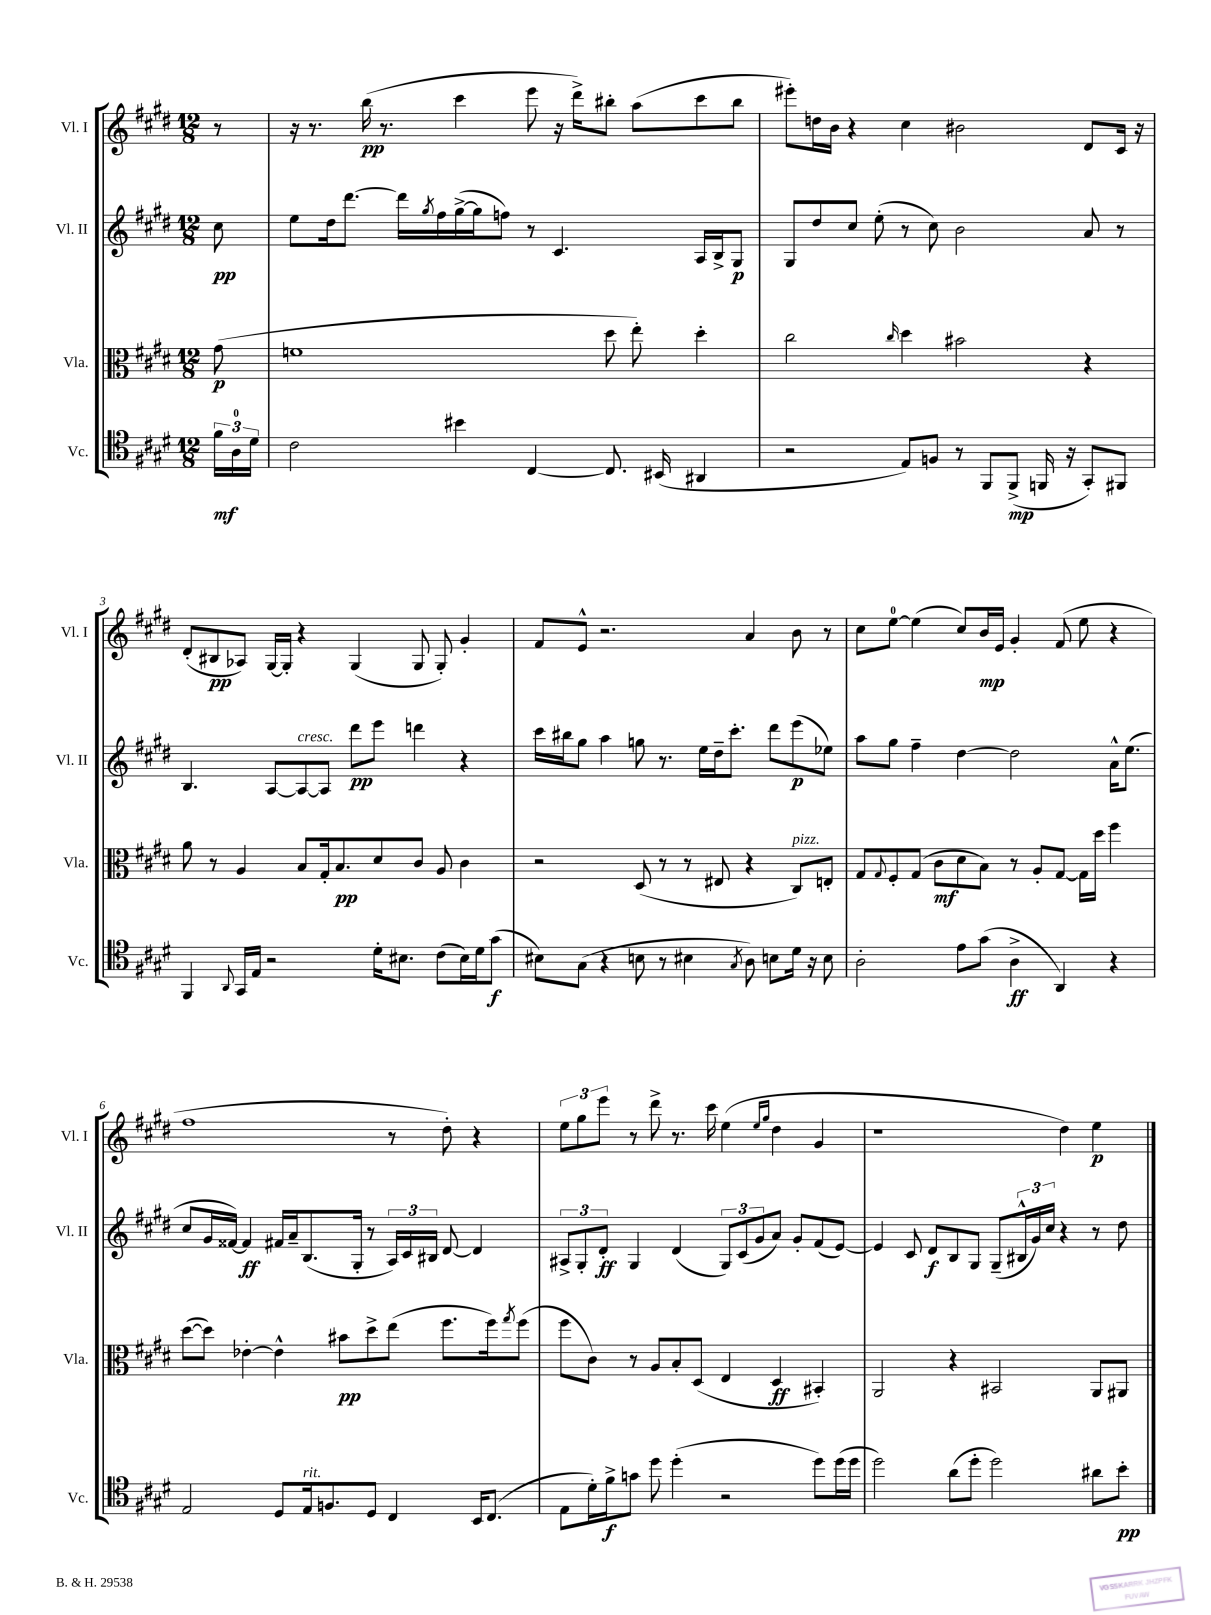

**kern	**kern	**kern	**kern
*staff4	*staff3	*staff2	*staff1
*clefC4	*clefC3	*clefG2	*clefG2
*k[f#c#g#d#]	*k[f#c#g#d#]	*k[f#c#g#d#]	*k[f#c#g#d#]
*M12/8	*M12/8	*M12/8	*M12/8
24f#	(8g#	8cc#	8r
24A	.	.	.
24d#	.	.	.
=	=	=	=
2c#	1f	8ee	16r
.	.	.	8.r
.	.	16dd#	.
.	.	[8.ddd#	.
.	.	.	(16bb
.	.	.	8.r
.	.	16ddd#]	.
.	.	8qgg#	.
.	.	16ff#	.
4b#	.	([16gg#^	4ccc#
.	.	16gg#]	.
.	.	8ff)	.
[4C#	.	8r	8eee
.	.	4.c#	16r
.	.	.	16ddd#^)
8.C#]	8dd#	.	8bb#'
.	8ee')	.	(8aa
(16BB#	.	.	.
4AA#	4dd#'	16A	8ccc#
.	.	16B^	.
.	.	8G#	8bb#
=	=	=	=
2r	2cc#	8G#	8eee#')
.	.	8dd#	16dd
.	.	.	16b
.	.	8cc#	4r
.	.	(8ee'	.
.	16qqcc#	.	.
8E)	4dd#	8r	4cc#
8F	.	8cc#)	.
8r	2b#	2b	2b#
8FF#	.	.	.
(8FF#^	.	.	.
16FF	.	.	.
16r	.	.	.
8GG#')	4r	8a	8d#
8FF#	.	8r	16c#
.	.	.	16r
=	=	=	=
4FF#	8a	4.B	(8d#'
.	8r	.	8B#
8qqAA	.	.	.
16GG#	4A	.	8A-)
16E	.	.	.
2r	.	[8A	[16G#
.	.	.	16G#']
.	8B	8A_	4r
.	16G#'	8A]	.
.	8.B	.	.
.	.	8ddd#	(4G#
16d#'	8d#	8eee	.
8.B#	.	.	.
.	8c#	4ddd	8G#
(8c#	8A	.	8G#')
16B#)	4c#	4r	4g#'
16d#	.	.	.
(8g#	.	.	.
=	=	=	=
8B#)	2r	16ccc#	8f#
.	.	16bb#	.
(8G#	.	8gg#	8e^^
4r	.	4aa	2.r
8B	(8D#	8gg	.
8r	8r	8.r	.
4B#	8r	.	.
.	.	16ee	.
.	8E#	16dd#~	.
.	.	8.ccc#'	.
8qG#	.	.	.
8A)	4r	.	4a
8B	.	8ddd#	.
16d#	8C#)	(8eee	8b
16r	.	.	.
8B	8E'	8ee-)	8r
=	=	=	=
2A'	8G#	8aa	8cc#
.	8qqG#	.	.
.	8F#'	8gg#	[8ee
.	(8G#	4ff#~	(4ee]
.	8c#	.	.
8e	8d#	[4dd#	8cc#)
(8g#	8B)	.	16b
.	.	.	16e
4A^	8r	2dd#]	4g#'
.	8A'	.	.
4AA)	[8G#	.	(8f#
.	16G#]	.	8ee
.	16dd#	.	.
4r	4ff#	16a^^	4r
.	.	(8.ee	.
=	=	=	=
2E	([8dd#	8cc#	1ff#
.	8dd#])	16g#	.
.	.	[16f##)	.
.	[4e-'	4f##]	.
8D#	4e-^^]	16f#	.
.	.	16a~	.
16E	.	(8.B	.
8.F	.	.	.
.	8b#	.	.
.	.	16G#'	.
8D#	8dd#^	8r	.
4C#	(8ee	24A)	8r
.	.	24c#	.
.	.	24B#	.
.	8.ff#	[8d#	8dd#')
16BB	.	4d#]	4r
(8.C#	16ff#)	.	.
.	8qgg#	.	.
.	(8ff#	.	.
=	=	=	=
8E	8ff#	12A#^	12ee
.	.	12G#'	12gg#
16d#')	8c#)	.	.
.	.	12d#'	12eee
16f#^	.	.	.
8g	8r	4G#	8r
8dd#	8A	.	8ddd#^
(4dd#'	8B'	(4d#	8.r
.	(8D#	.	.
.	.	.	16ccc#
2r	4E	12G#)	(4ee
.	.	(12c#	.
.	.	12g#	.
.	.	.	16qqee
.	.	.	16qqgg#
.	4D#	8a)	4dd#
.	.	8g#'	.
8dd#)	4BB#')	(8f#	4g#
(16dd#	.	[8e)	.
16dd#	.	.	.
=	=	=	=
2dd#)	2AA	4e]	1r
.	.	8c#	.
.	.	8d#	.
(8a	4r	8B	.
8dd#'	.	8G#	.
2dd#)	2BB#	(8G#~	.
.	.	24B#^^	.
.	.	24g#)	.
.	.	24cc#	.
.	.	4r	4dd#)
8a#	8AA	8r	4ee
8b'	8AA#	8dd#	.
==	==	==	==
*-	*-	*-	*-
